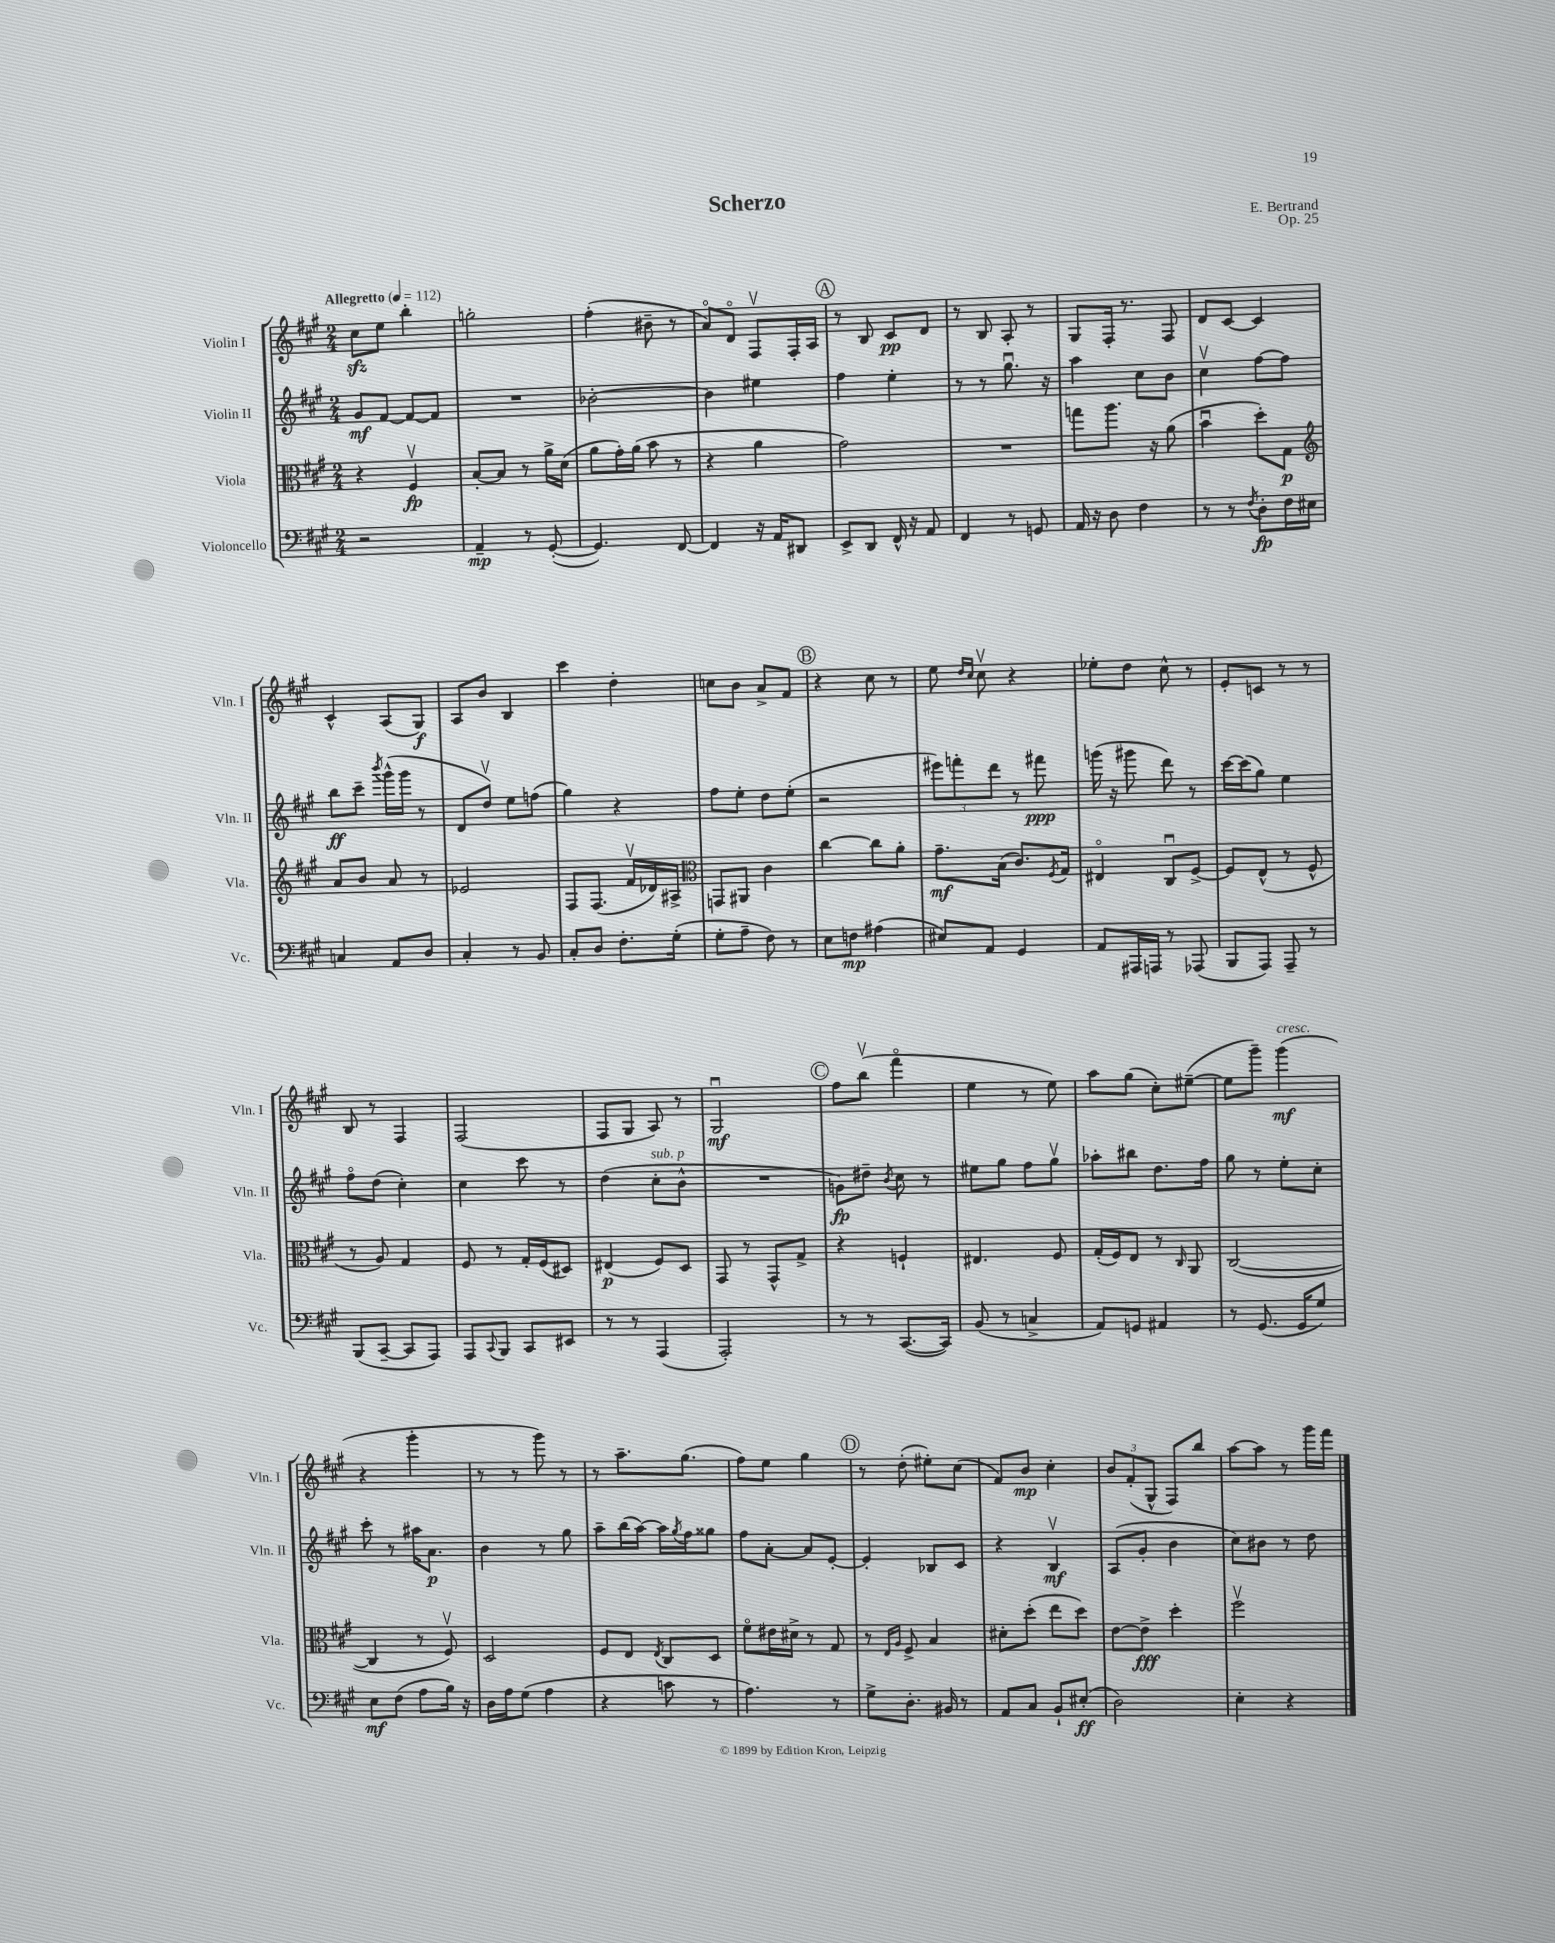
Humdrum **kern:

**kern	**kern	**kern	**kern
*staff4	*staff3	*staff2	*staff1
*clefF4	*clefC3	*clefG2	*clefG2
*k[f#c#g#]	*k[f#c#g#]	*k[f#c#g#]	*k[f#c#g#]
*M2/4	*M2/4	*M2/4	*M2/4
*MM112	*MM112	*MM112	*MM112
2r	4r	8g#/L	8cc#\L
.	.	[8f#/J	8ee\J
.	4F#v/	8f#/_L	4bb'\
.	.	8f#/]J	.
=	=	=	=
4AA~/	[8B'/L	2r	2gg'\
.	8B/]J	.	.
8r	8r	.	.
([8GG#'/	16a^\LL	.	.
.	(16d\JJ	.	.
=	=	=	=
4.GG#/])	8a\L	[2b-'\	(4ff#'\
.	16g#'\L)	.	.
.	(16a\JJ	.	.
.	8b\	.	8b#~\
[8FF#/	8r	.	8r
=	=	=	=
4FF#/]	4r	4b-\]	8ao/L)
.	.	.	8do/J
16r	4a\	4ee#\	8F#v/L
16AA/LK	.	.	.
8DD#/J	.	.	16F#'/L
.	.	.	16A/JJ
=	=	=	=
8EE^/L	2g#\)	4ff#\	8r
8DD/J	.	.	8B/
16FF#^^/	.	4ee'\	8c#/L
16r	.	.	.
8AA/	.	.	8d/J
=	=	=	=
4FF#/	2r	8r	8r
.	.	8r	8B/
8r	.	8.gg#u\	8A'/
8GG/	.	.	8r
.	.	16r	.
=	=	=	=
16AA/	8gg\L	4aa\	8G#/L
16r	.	.	.
8D\	8.aa\J	.	16F#'/Jk
.	.	.	8.r
4F#\	.	8cc#\L	.
.	16r	.	.
.	(8a\	8b\J	8F#/
=	=	=	=
8r	4bu\	4cc#v\	8d/L
8r	.	.	[8c#/J
8qF#/	.	.	.
8D'\L	8dd'\L)	[8ff#\L	4c#/]
16F#\L	8G#\J	8ff#\]J	.
16E#\JJ	.	.	.
=	=	=	=
*	*clefG2	*	*
4C/	8a/L	8bb\L	4c#^^/
.	8b/J	8ccc#~\J	.
.	.	8qbbb/	.
8AA/L	8a/	(16ggg#^^\LL	(8A/L
.	.	16ggg#\JJ	.
8D/J	8r	8r	8G#/J)
=	=	=	=
4C#'/	2e-/	8d/L	8A/L
.	.	8ddv/J)	8b/J
8r	.	8ee\L	4B/
8BB/	.	(8ff\J	.
=	=	=	=
8C#'/L	8F#/L	4gg#\)	4ccc#\
8D/J	(8.F#/J	.	.
8.F#'\L	.	4r	4dd'\
.	16f#v/LL	.	.
.	16d-/)	.	.
(16G#'\Jk	16A#^/JJ	.	.
=	=	=	=
*	*clefC3	*	*
8G#'\L	8GG/L	8ff#\L	8cc\L
8A~\J	8AA#/J	8ee'\J	8b\J
8F#\)	4c#\	8dd\L	8a^/L
8r	.	(8ee'\J	8f#/J
=	=	=	=
8E\L	[4cc#\	2r	4r
8F\J	.	.	.
(4A#\	8cc#\]L	.	8cc#\
.	8a'\J	.	8r
=	=	=	=
8E#/L)	8.g#~\L	12eee#\L)	8ee\
.	.	12fff'\	.
.	.	.	16qqdd/LL
.	.	.	16qqcc#/JJ
8AA/J	.	.	8cc#v\
.	.	12ddd\J	.
.	(16B\Jk	.	.
4GG#/	8.c#/L)	8r	4r
.	.	8fff#\	.
.	8qF#/	.	.
.	16G#/Jk	.	.
=	=	=	=
8AA/L	4E#o/	(16ggg\	8ee-'\L
.	.	16r	.
16AAA#/L	.	8ggg#\	8dd\J
16AAA/JJ	.	.	.
8r	8C#u/L	8ddd\)	8cc#^^\
(8AAA-/	[8F#^/J	8r	8r
=	=	=	=
8BBB/L	8F#/]L	[16ccc#\LL	8e'/L
.	.	(16ccc#\]J	.
8AAA/J)	(8E^^/J	8gg#\J)	8c/J
8AAA~/	8r	4ee\	8r
8r	8F#^^/	.	8r
=	=	=	=
(8BBB/L	8r	8ff#o\L	8B/
[8CC#~/J	8A/)	(8dd\J	8r
8CC#/]L	4G#/	4cc#'\)	4F#/
8AAA/J)	.	.	.
=	=	=	=
8AAA/L	8F#/	4cc#\	(2F#/
8qqCC#/	.	.	.
8BBB/J	8r	.	.
8CC#/L	16G#'/LL	8ccc#\	.
.	(16F#/J	.	.
8EE#/J	8D#/J)	8r	.
=	=	=	=
8r	(4E#/	(4dd\	8F#/L
8r	.	.	8G#/J
(4AAA/	8F#/L)	8cc#'\L	8A/)
.	8D/J	8b^^\J	8r
=	=	=	=
2AAA'/)	8GG#/	2r	2G#u/
.	8r	.	.
.	8GG#^^/L	.	.
.	8G#^/J	.	.
=	=	=	=
8r	4r	8g\L)	8ff#\L
8r	.	8dd#~\J	(8bbv\J
.	.	8qb/	.
([8.CC#/L	4F`/	8cc#\	4fff#o\
.	.	8r	.
16CC#/]Jk)	.	.	.
=	=	=	=
(8BB/	4.E#/	8ee#\L	4ee\
8r	.	8gg#\J	.
4C^/	.	8ff#\L	8r
.	8F#/	8gg#v\J	8ee\)
=	=	=	=
8AA/L)	(16G#'/LL	8aa-'\L	8aa\L
.	16F#/J)	.	.
8GG/J	8E/J	8bb#\J	(8gg#\J
4AA#/	8r	8.dd\L	8cc#'\L)
.	16qqC#/	.	.
.	8AA/	.	([8ee#~\J
.	.	16ff#\Jk	.
=	=	=	=
8r	([2C#/	8gg#\	8ee#\]L
(8.GG#/	.	8r	8ggg#~\J)
.	.	8ee'\L	(4ggg#\
16GG#/LK	.	.	.
8G#/J)	.	8cc#'\J	.
=	=	=	=
8E\L	4C#/]	8ccc#'\	4r
(8F#\J	.	8r	.
8A\L	8r	16aa#\LK	4ggg#'\
.	.	8.a\J	.
16B\Jk)	8F#v/)	.	.
16r	.	.	.
=	=	=	=
16D\LL	2D/	4b\	8r
16A\J	.	.	.
(8G#\J	.	.	8r
4A\	.	8r	8ggg#\)
.	.	8gg#\	8r
=	=	=	=
4r	8F#/L	8aa~\L	8r
.	8E/J	(16bb\L	8.aa~\L
.	.	[16aa\JJ)	.
.	8qE/	.	.
8c\	8C#/L	16aa\]LL	.
.	.	8qgg#/	.
.	.	16ff#\J	(8.gg#\J
8r	8D/J	8gg##\J	.
=	=	=	=
4.A\)	8f#o\L	8ff#\L	8ff#\L)
.	16e#\L	[8a'\J	8ee\J
.	16d#^\JJ	.	.
.	8r	8a/]L	4gg#\
8r	8G#/	[8e'/J	.
=	=	=	=
8G#^\L	8r	4e'/]	8r
.	16qqE/LL	.	.
.	16qqA/JJ	.	.
8.D'\J	8F#^/	.	(8dd'\
.	4B/	8B-/L	8ee#'\L)
16BB#/	.	.	.
8r	.	8c#/J	(8cc#\J
=	=	=	=
8AA/L	8d#'\L	4r	8f#/L)
8C#/J	(8dd'\J	.	8b/J
8BB`/L	8ee\L	4Bv/	4cc#'\
(8E#'/J	8dd\J)	.	.
=	=	=	=
2D\)	[8e\L	(8A/L	12b/L
.	.	.	(12f#'/
.	8e^\]J	8g#'/J	.
.	.	.	12G#^^/J
.	4dd'\	4b\	8F#/L)
.	.	.	8bb/J
=	=	=	=
4E'\	2ff#v\	8cc#\L)	[8aa\L
.	.	8b#\J	8aa\]J
4r	.	8r	8r
.	.	8dd\	16ggg#\LL
.	.	.	16fff#\JJ
==	==	==	==
*-	*-	*-	*-
